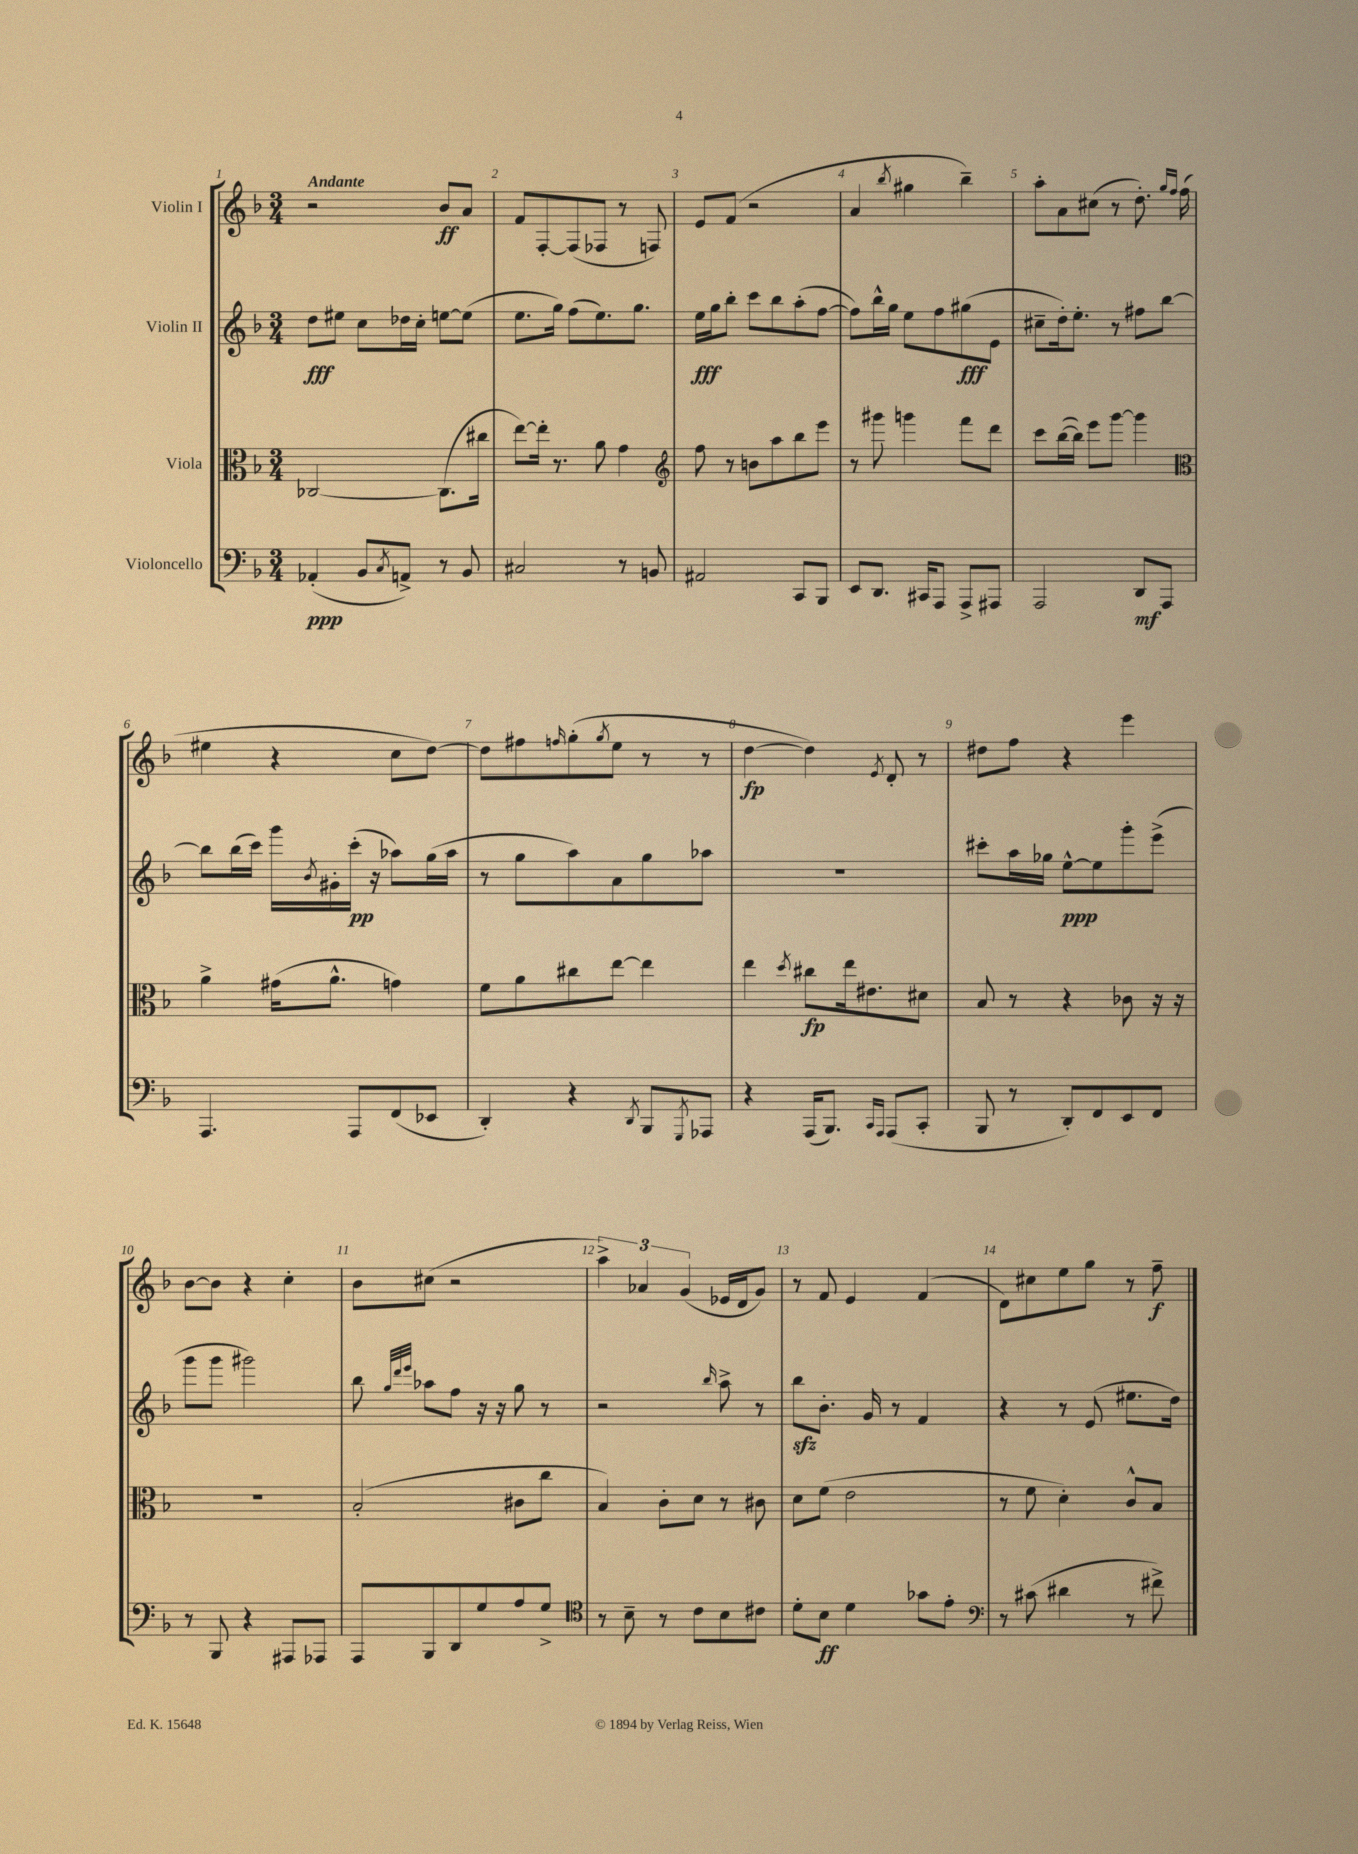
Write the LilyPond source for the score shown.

<<
\new StaffGroup <<
\new Staff = "s0" \with { instrumentName = "Violin I" } {
    \clef treble \key f \major \numericTimeSignature \time 3/4 \tempo "Andante"
    r2 bes'8\ff a'8 |
    f'8 f8~-. f8( fes8 r8 f8) |
    e'8 f'8( r2 |
    a'4 \acciaccatura { bes''8 } gis''4 bes''4--) |
    a''8-. a'8 cis''8( r8 d''8.-.) \grace { g''16 f''16 } f''16( |
    eis''4 r4 c''8 d''8~) |
    d''8 fis''8 \grace { f''16 } g''8-.( \acciaccatura { g''8 } e''8 r8 r8 |
    d''4~\fp d''4) \acciaccatura { e'8 } d'8-. r8 |
    dis''8 f''8 r4 e'''4 |
    bes'8~ bes'8 r4 c''4-. |
    bes'8 cis''8( r2 |
    \tuplet 3/2 { a''4->) aes'4 g'4( } ees'16 d'16 g'8) |
    r8 f'8 e'4 f'4( |
    d'8) cis''8 e''8 g''8 r8 f''8--\f \bar "|." |
}
\new Staff = "s1" \with { instrumentName = "Violin II" } {
    \clef treble \key f \major \numericTimeSignature \time 3/4
    d''8\fff eis''8 c''8 des''16 c''16-. e''8~ e''8( |
    e''8. g''16) f''8( e''8.) g''8. |
    e''16\fff g''16 bes''8-. c'''8 bes''8 a''8-.( f''8~ |
    f''8) bes''16-^ g''16 e''8 f''8 gis''8\fff( e'8 |
    cis''8-- d''16-.) e''8.-. r8 fis''8 bes''8~ |
    bes''8 bes''16( c'''16) g'''16 \acciaccatura { bes'8 } gis'16-. c'''16-.\pp( r16 aes''8) g''16( aes''16 |
    r8 g''8 a''8) a'8 g''8 aes''8 |
    R2. |
    cis'''8-. a''16 ges''16 e''8~-^\ppp e''8 g'''8-. e'''8->( |
    g'''8 g'''8 gis'''2) |
    bes''8 \grace { g''32 d'''32 e'''32 } aes''8 f''8 r16 r16 g''8 r8 |
    r2 \grace { bes''16 } a''8-> r8 |
    bes''8\sfz bes'8.-. g'16 r8 f'4 |
    r4 r8 e'8( eis''8. d''16) \bar "|." |
}
\new Staff = "s2" \with { instrumentName = "Viola" } {
    \clef alto \key f \major \numericTimeSignature \time 3/4
    ces2~ ces8.( cis''16 |
    e''8~) e''16-. r8. a'8 g'4 |
    \clef treble f''8 r8 b'8 a''8 bes''8 e'''8 |
    r8 gis'''8 g'''4 f'''8 d'''8 |
    c'''8 bes''16~( bes''16) e'''8 g'''8~ g'''4 |
    \clef alto a'4-> gis'16( a'8.-^ g'4) |
    f'8 a'8 cis''8 e''8~ e''4 |
    e''4 \acciaccatura { d''8 } cis''8\fp e''16 eis'8. dis'8 |
    bes8 r8 r4 ces'8 r16 r16 |
    R2. |
    bes2-.( cis'8 c''8 |
    bes4) c'8-. d'8 r8 cis'8 |
    d'8 f'8( e'2 |
    r8 f'8 d'4-.) c'8-^ bes8 \bar "|." |
}
\new Staff = "s3" \with { instrumentName = "Violoncello" } {
    \clef bass \key f \major \numericTimeSignature \time 3/4
    aes,4-.\ppp( bes,8 \acciaccatura { c8 } a,8->) r8 bes,8 |
    cis2 r8 b,8 |
    ais,2 c,8 bes,,8 |
    e,8 d,8. cis,16 a,,8 a,,8-> ais,,8 |
    a,,2 d,8\mf a,,8 |
    a,,4. a,,8 f,8( ees,8 |
    d,4-.) r4 \acciaccatura { d,8 } bes,,8 \acciaccatura { g,,8 } aes,,8 |
    r4 a,,16( bes,,8.) \grace { c,16 a,,16 } a,,8( c,8-. |
    bes,,8 r8 d,8-.) f,8 e,8 f,8 |
    r8 bes,,8 r4 ais,,8 aes,,8 |
    a,,8 bes,,8 d,8 g8 a8 g8-> |
    \clef tenor r8 bes8-- r8 c'8 bes8 cis'8 |
    d'8-. bes8\ff d'4 ges'8 e'8-. |
    \clef bass r8 cis'8( dis'4 r8 fis'8->) \bar "|." |
}
>>
>>
\layout { \context { \Score \override BarNumber.break-visibility = ##(#f #t #t) barNumberVisibility = #all-bar-numbers-visible } }
